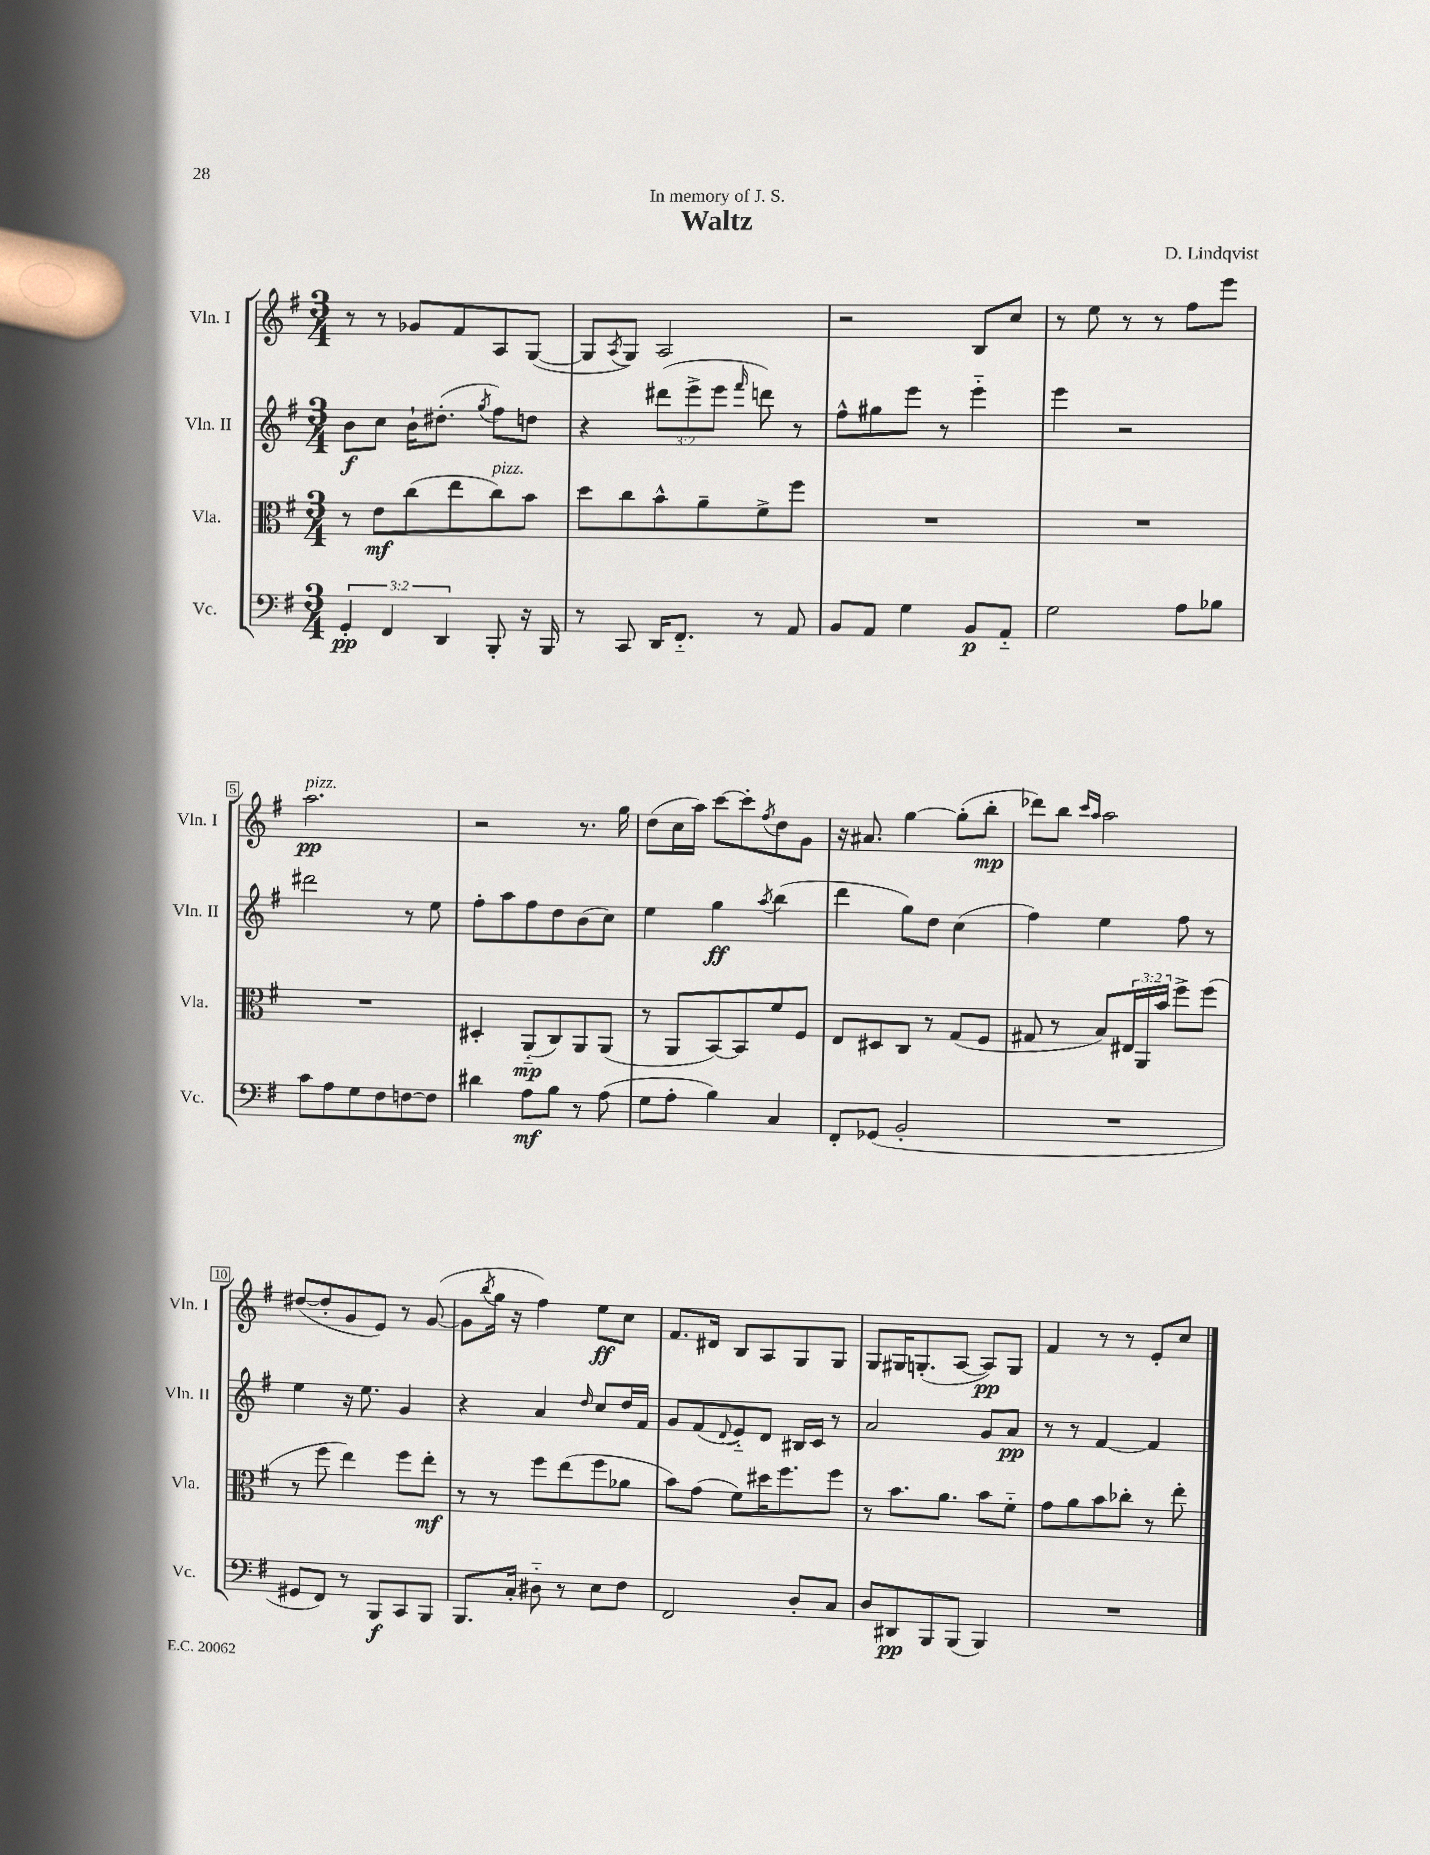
\header { title = "Waltz" composer = "D. Lindqvist" dedication = "In memory of J. S." }
<<
\new StaffGroup <<
\new Staff = "s0" \with { instrumentName = "Vln. I" shortInstrumentName = "Vln. I" } {
    \clef treble \key g \major \numericTimeSignature \time 3/4
    r8 r8 ges'8 fis'8 a8 g8~( |
    g8 \acciaccatura { a8 } g8) a2 |
    r2 b8 c''8 |
    r8 e''8 r8 r8 fis''8 e'''8 |
    a''2.\pp^\markup { \italic "pizz." } |
    r2 r8. g''16 |
    d''8( c''16 a''16) c'''8~ c'''8-. \acciaccatura { fis''8 } d''8 g'8 |
    r16 ais'8. g''4~ g''8-.( b''8-.\mp |
    des'''8) b''8 \grace { c'''16 a''16 } a''2 |
    dis''8~( dis''8-. g'8 e'8) r8 g'8~( |
    g'8 \acciaccatura { b''8 } g''16 r16 fis''4) e''8\ff c''8 |
    fis'8. dis'16 b8 a8 g8 g8 |
    g8 gis16 g8.-.( a8~ a8\pp) g8 |
    fis'4 r8 r8 e'8-. c''8 \bar "|." |
}
\new Staff = "s1" \with { instrumentName = "Vln. II" shortInstrumentName = "Vln. II" } {
    \clef treble \key g \major \numericTimeSignature \time 3/4 \override Staff.TupletNumber.text = #tuplet-number::calc-fraction-text
    b'8\f c''8 b'16-! dis''8.-.( \acciaccatura { g''8 } fis''8) d''8 |
    r4 \tuplet 3/2 { dis'''8( e'''8-> e'''8 } \grace { fis'''16 } d'''8) r8 |
    fis''8-^ gis''8 e'''8 r8 e'''4-_ |
    e'''4 r2 |
    dis'''2 r8 e''8 |
    fis''8-. a''8 fis''8 d''8 b'8( c''8) |
    e''4 g''4\ff \acciaccatura { a''8 } b''4( |
    d'''4 g''8) d''8 c''4( |
    fis''4) e''4 fis''8 r8 |
    e''4 r16 e''8. g'4 |
    r4 a'4 \grace { d''16 } c''8 d''16 fis'16 |
    g'8 fis'8( \appoggiatura { d'8 } e'8-_) d'8 bis16 c'16 r8 |
    a'2 g'8 a'8\pp |
    r8 r8 fis'4~ fis'4 \bar "|." |
}
\new Staff = "s2" \with { instrumentName = "Vla." shortInstrumentName = "Vla." } {
    \clef alto \key g \major \numericTimeSignature \time 3/4 \override Staff.TupletNumber.text = #tuplet-number::calc-fraction-text
    r8 e'8\mf c''8( e''8 c''8^\markup { \italic "pizz." }) b'8 |
    d''8 c''8 b'8-^ a'8-- fis'8-> fis''8 |
    R2. |
    R2. |
    R2. |
    dis4-. a,8-_\mp( c8) a,8 a,8( |
    r8 a,8 b,8~) b,8 fis'8 fis8 |
    e8 dis8 c8 r8 g8( fis8 |
    gis8 r8 b8) \tuplet 3/2 { eis16 a,16 b'16 } fis''8-> fis''8( |
    r8 fis''8 e''4) fis''8 e''8-.\mf |
    r8 r8 fis''8 e''8( fis''8 aes'8 |
    b'8) g'8( fis'8) dis''16 fis''8. fis''8 |
    r8 b'8. a'8. b'8 fis'8-_ |
    g'8 a'8 b'8 ces''8-. r8 e''8-. \bar "|." |
}
\new Staff = "s3" \with { instrumentName = "Vc." shortInstrumentName = "Vc." } {
    \clef bass \key g \major \numericTimeSignature \time 3/4 \override Staff.TupletNumber.text = #tuplet-number::calc-fraction-text
    \tuplet 3/2 { g,4-.\pp fis,4 d,4 } b,,8-. r16 b,,16 |
    r8 c,8 d,16 fis,8.-_ r8 a,8 |
    b,8 a,8 g4 b,8\p a,8-_ |
    g2 a8 bes8 |
    c'8 a8 g8 fis8 f8~ f8 |
    dis'4 a8\mf b8 r8 a8( |
    g8 a8-. b4) c4 |
    fis,8-. ges,8( b,2-. |
    R2. |
    gis,8 fis,8) r8 b,,8\f c,8 b,,8 |
    b,,8. c16-. dis8-_ r8 e8 fis8 |
    fis,2 d8-. c8 |
    d8 dis,8\pp b,,8 b,,8( b,,4) |
    R2. \bar "|." |
}
>>
>>
\layout { \context { \Score \override BarNumber.stencil = #(make-stencil-boxer 0.1 0.3 ly:text-interface::print) } }
